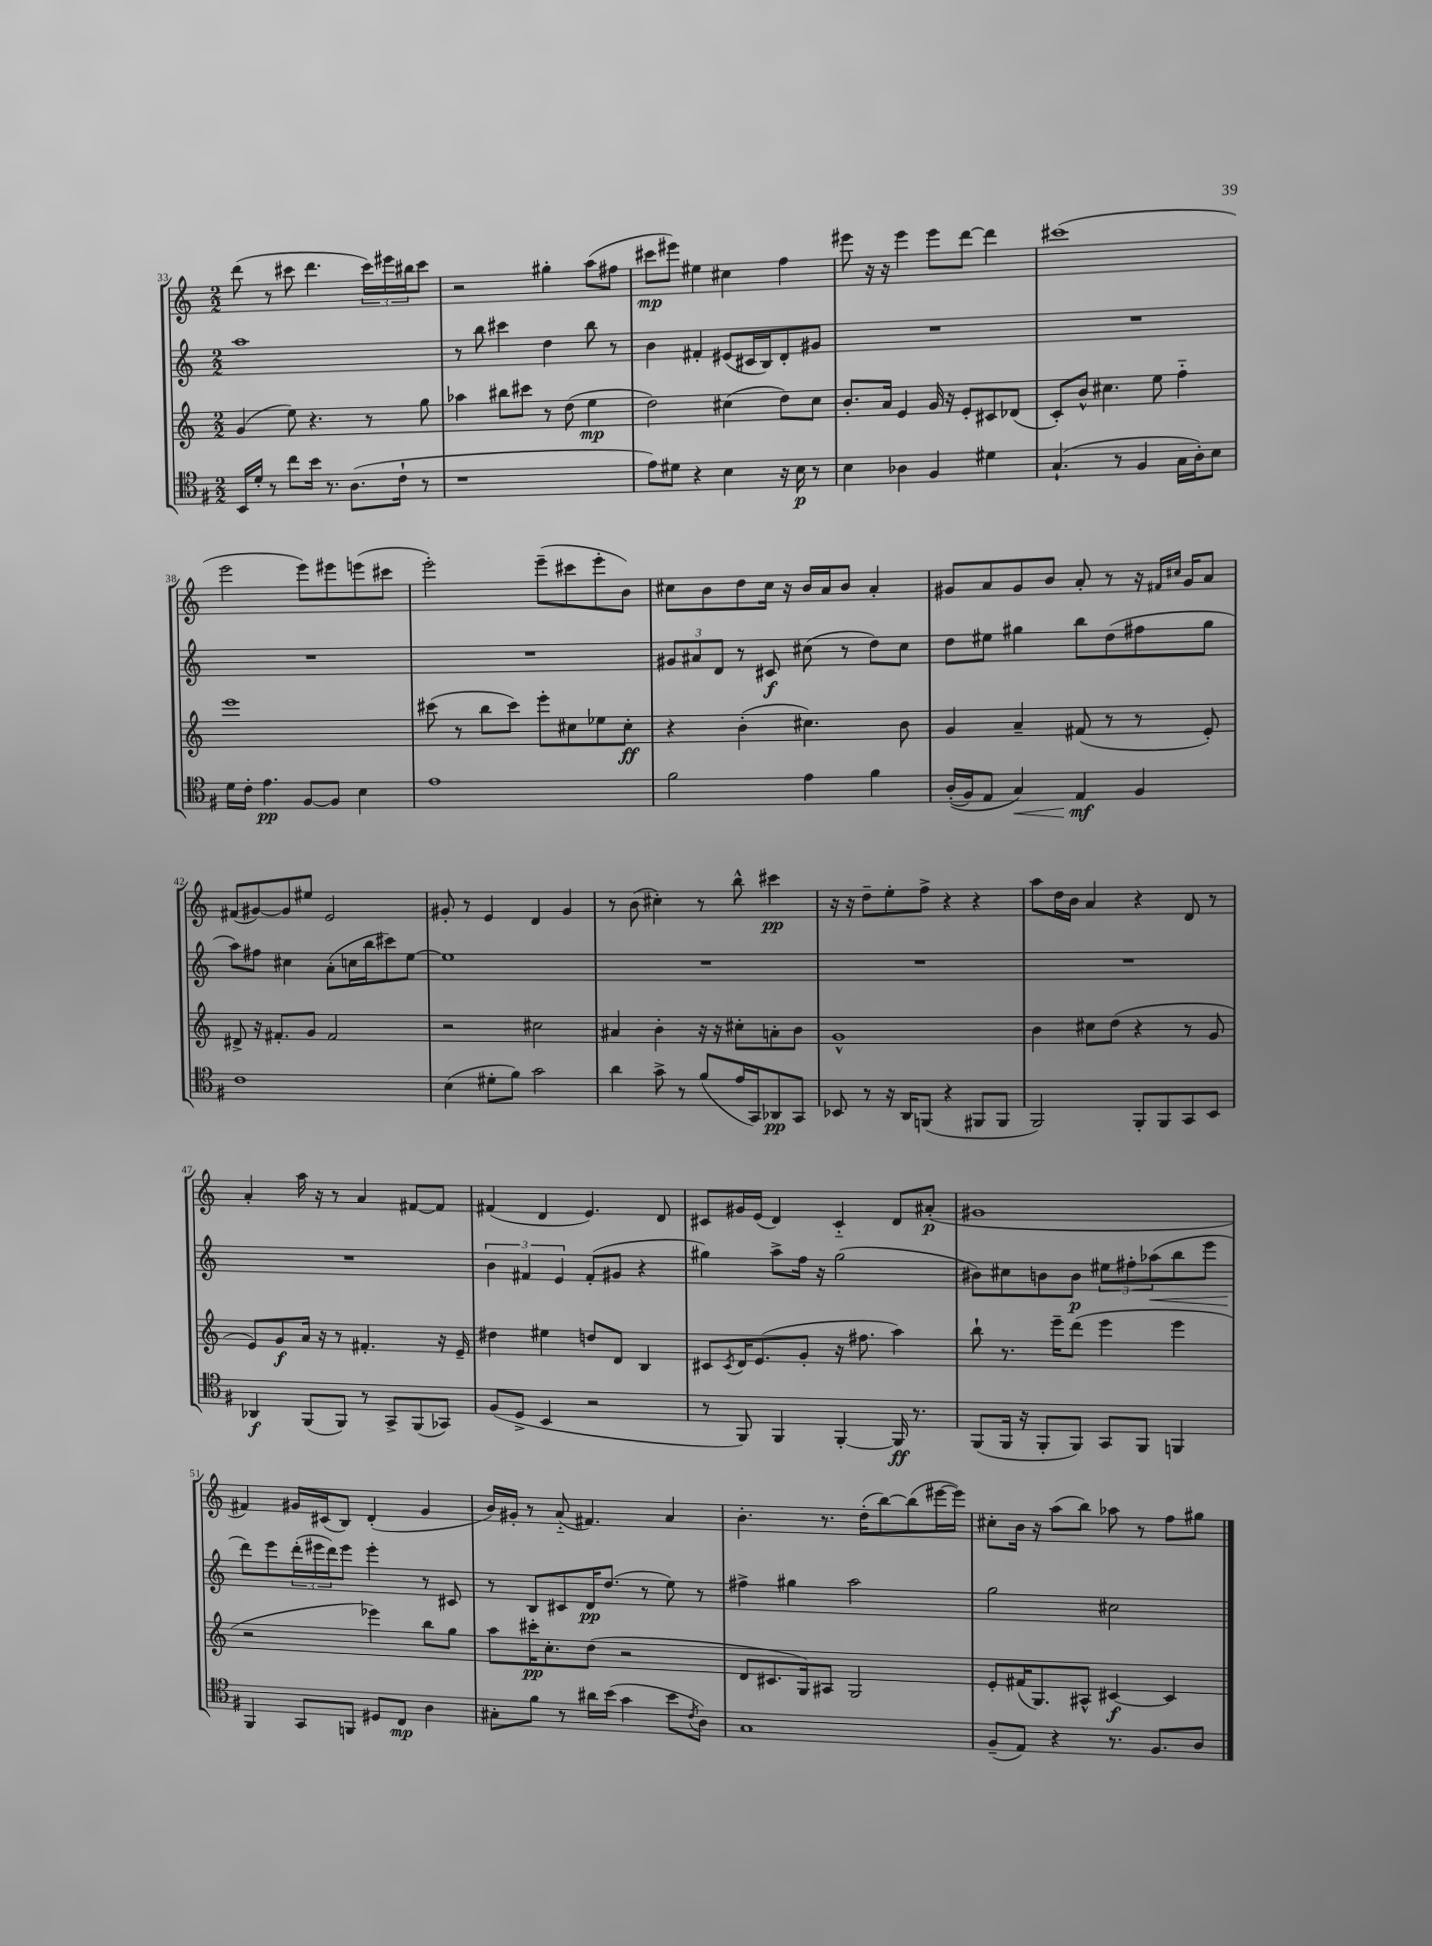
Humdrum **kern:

**kern	**kern	**kern	**kern
*staff4	*staff3	*staff2	*staff1
*clefC4	*clefG2	*clefG2	*clefG2
*k[f#]	*k[]	*k[]	*k[]
*M2/2	*M2/2	*M2/2	*M2/2
16BB	(4g	1aa	(8ddd
16d'	.	.	.
8r	.	.	8r
8cc	8ee)	.	8ccc#
16b	4.r	.	4.ddd
8.r	.	.	.
(8.A	.	.	.
.	8r	.	24ccc#)
.	.	.	24eee#
16c`	.	.	.
.	.	.	24bb#
8r	8gg	.	8ccc#
=	=	=	=
1r	4aa-	8r	2r
.	.	8bb	.
.	8bb#	4ccc#	.
.	8ccc#	.	.
.	8r	4dd	4gg#'
.	(8dd	.	.
.	4ee	8bb	(8aa
.	.	8r	8ff#
=	=	=	=
8e)	2dd)	4b	8ccc#
8d#	.	.	8eee#)
4r	.	4f#'	4ee#
4B	(4cc#	(8e#	4cc#
.	.	16c#	.
.	.	16B)	.
16r	8dd)	8d'	4ff
16B	.	.	.
8r	8cc#	8g#	.
=	=	=	=
4B	8.b'	1r	8eee#
.	.	.	16r
.	16a	.	16r
4A-	4e	.	4eee#
4F#	16g	.	8eee#
.	16r	.	.
.	8e'	.	[8ddd
4d#	8c#	.	4ddd]
.	(8d-	.	.
=	=	=	=
(4.G`	8c')	1r	(1ccc#
.	8b^^	.	.
.	4.cc#	.	.
8r	.	.	.
4F#	.	.	.
.	8ee	.	.
16G	4ff'~	.	.
16A')	.	.	.
8B	.	.	.
=	=	=	=
16d	1eee	1r	2eee
16c'	.	.	.
4.e	.	.	.
[8F#	.	.	8eee)
8F#]	.	.	8eee#
4B	.	.	(8eee
.	.	.	8ccc#
=	=	=	=
1e	(8ccc#	1r	2eee')
.	8r	.	.
.	8bb	.	.
.	8ccc#)	.	.
.	8eee'	.	(8eee~
.	8cc#	.	8ccc#
.	8ee-	.	8eee'
.	8cc#'	.	8b)
=	=	=	=
2f#	4r	12g#	8cc#
.	.	12a#	.
.	.	.	8b
.	.	12d	.
.	(4b'	8r	8dd
.	.	8c#	16cc#
.	.	.	16r
4e	4.cc#)	(8cc#	16b
.	.	.	16a
.	.	8r	8b
4f#	.	8dd)	4a'
.	8b	8cc#	.
=	=	=	=
&((16A'	4g	8dd	8g#
16F#)	.	.	.
8E	.	8ee#	8a
4G&)	4a~	4gg#	8g#
.	.	.	8b
4E	(8f#	8bb	8a'
.	8r	(8dd	8r
4F#	8r	8ff#	16r
.	.	.	16qqf#
.	.	.	16qqcc#
.	.	.	16g#
.	8e')	8gg#	8a
=	=	=	=
1c	8d#^	8aa)	(8f#
.	16r	8ff#	[8g#)
.	8.f#'	.	.
.	.	4cc#	8g#]
.	8g	.	8ee#
.	2f#	(8a'	2e
.	.	16cc	.
.	.	16bb	.
.	.	8ccc#)	.
.	.	[8ee	.
=	=	=	=
(4B	2r	1ee]	8g#'
.	.	.	8r
8d#'	.	.	4e
8f#)	.	.	.
2g	2cc#	.	4d
.	.	.	4g#
=	=	=	=
4a	4a#	1r	8r
.	.	.	(8b
8g^	4b'	.	4cc#')
8r	.	.	.
(8f#	16r	.	8r
.	16r	.	.
16e	8cc#'	.	8bb^^
16GG)	.	.	.
8AA-	8a'	.	4ccc#
8GG	8b	.	.
=	=	=	=
8BB-	1g^^	1r	16r
.	.	.	16r
8r	.	.	8dd~
16r	.	.	8ee'
16AA	.	.	.
(8FF	.	.	8ff^
4r	.	.	4r
8FF#	.	.	4r
8FF#	.	.	.
=	=	=	=
2FF#)	4b	1r	8aa
.	.	.	16dd
.	.	.	16b
.	8cc#	.	4a
.	(8dd	.	.
8FF#'	4r	.	4r
8FF#	.	.	.
8GG	8r	.	8d
8BB	8g	.	8r
=	=	=	=
4AA-	8e)	1r	4a'
.	8g	.	.
(8FF#	16a	.	16aa
.	16r	.	16r
8FF#)	8r	.	8r
8r	4.f#'	.	4a
8GG^	.	.	.
(8FF#	.	.	[8f#
8GG-)	16r	.	8f#]
.	16e~	.	.
=	=	=	=
(8F#	4dd#	6b	(4f#
8D^	.	.	.
.	.	6f#	.
4BB	4ee#	.	4d
.	.	6e	.
2r	8dd	(8f#'	4.e)
.	8d	8g#	.
.	4B	4r	.
.	.	.	8d
=	=	=	=
8r	8c#	4gg#)	8c#
.	8qc#	.	.
8FF#)	16d	.	16g#
.	(8.e	.	(16e
4FF#	.	8aa^	4d)
.	8g'	16ff	.
.	.	16r	.
[4FF#'	16r	(2gg#	4c#'~
.	8.ff#	.	.
16FF#]	4aa)	.	8d
8.r	.	.	.
.	.	.	(8a#'
=	=	=	=
(8FF#	8bb`	8b#)	1g#
16FF#	8.r	8cc#	.
16r	.	.	.
8FF#'	.	8b	.
.	16eee~	.	.
8FF#)	(8ddd	8b	.
8GG	4eee	12ee#	.
.	.	12ff#'	.
8FF#	.	.	.
.	.	(12aa-	.
4FF	4eee	8bb	.
.	.	8eee	.
=	=	=	=
4FF#	2r	8ddd)	4f#)
.	.	8eee	.
8GG	.	(24ddd'	16g#
.	.	24eee#	.
.	.	.	(16c#
.	.	24ddd)	.
8FF	.	8eee#	8B)
8D#	4eee-)	4eee#'	(4d'
8C	.	.	.
4A	8bb	8r	4g#
.	8gg	8c#	.
=	=	=	=
8G#'	8aa	8r	16b)
.	.	.	16g#'
8f#	16ccc#'	8B	8r
.	8.cc'	.	.
8r	.	8c#	(8a'~
16a#	(8dd	16d	4.f#)
(16b	.	(8.dd	.
4g	2r	.	.
.	.	8r	.
8b	.	8ee)	4a
8qc	.	.	.
8A)	.	8r	.
=	=	=	=
1G	8d	4ff#^	4.b'
.	8.c#	.	.
.	.	4gg#	.
.	16G)	.	.
.	8A#	.	8.r
.	2G	2aa	.
.	.	.	(16dd'
.	.	.	[8bb)
.	.	.	(8bb]
.	.	.	[16eee#
.	.	.	16eee#])
=	=	=	=
(8F#~	8e'	2gg	8cc#'
8E)	(16f#	.	16b
.	8.G)	.	16r
4r	.	.	(8aa
.	8A#^^	.	8bb)
8.r	[4c#	2cc#	8aa-
.	.	.	8r
8.F#	.	.	.
.	4c#]	.	8ff
8A	.	.	8gg#
==	==	==	==
*-	*-	*-	*-
